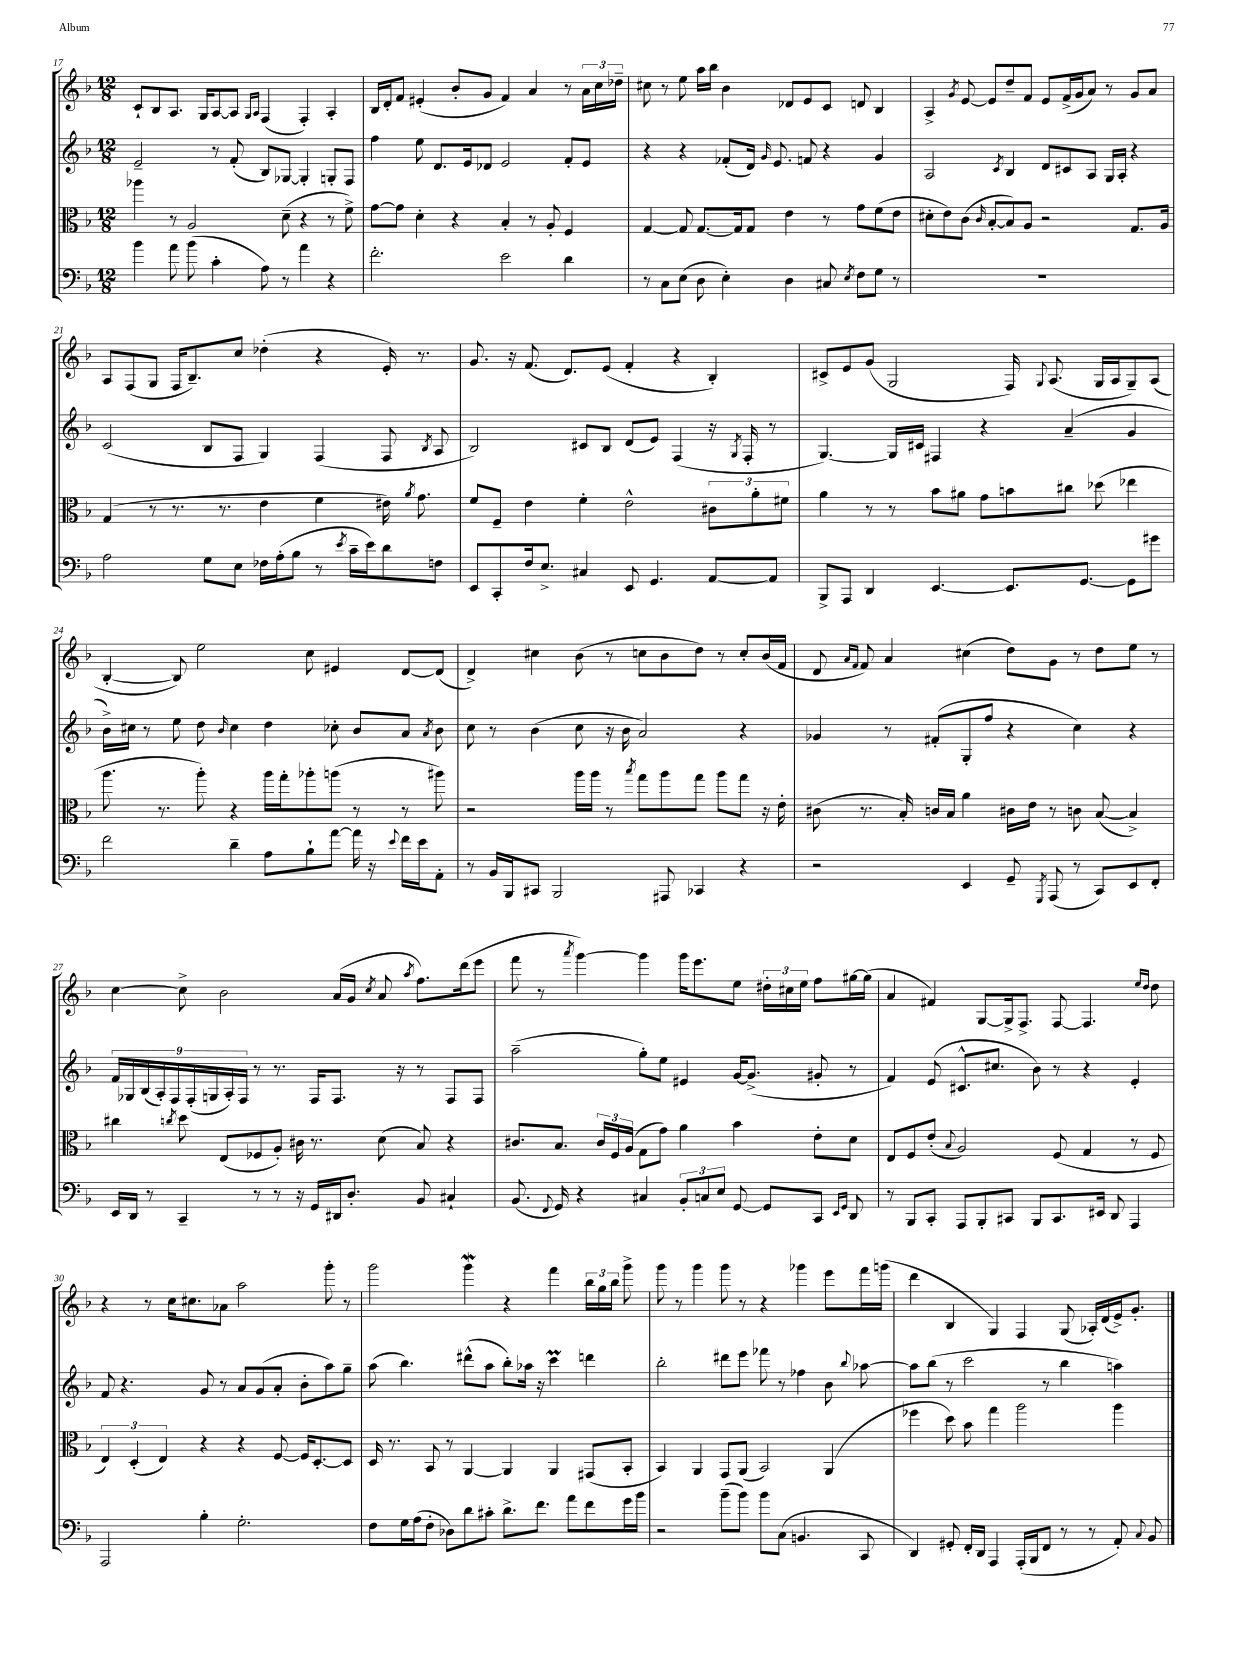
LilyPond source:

<<
\new StaffGroup <<
\new Staff = "s0" {
    \clef treble \key f \major \numericTimeSignature \time 12/8
    \autoBeamOff c'8[-! bes8 a8.] g16[ a8~ a8] \grace { g16[ a16] } f4( f4-.) a4-. |
    bes16[ d'16-. f'8] eis'4-.( bes'8[-. g'8] f'4) a'4 r8 \tuplet 3/2 { a'16[ c''16 des''16]-- } |
    cis''8 r8 e''8 a''16[ bes''16] bes'4 des'8[ e'8 c'8] d'8 bes4 |
    a4-> \acciaccatura { g'8 } e'8~ e'8[ d''8-- f'8] e'8[ f'16->( g'16 a'8]) r8 g'8[ a'8] |
    a8[ f8( g8] f16[ bes8.--) c''8] des''4-.( r4 e'16-.) r8. |
    g'8. r16 f'8.( d'8.[) e'8]( f'4-. r4 bes4-.) |
    cis'8[-> e'8 g'8]( g2 f16) \appoggiatura { g8 } a8.( g16[ a16 g8--) a8]( |
    bes4~-. bes8) e''2 c''8 eis'4 d'8[~ d'8]( |
    d'4->) cis''4 bes'8( r8 c''8[ bes'8 d''8]) r8 c''8[-. bes'16( f'16] |
    d'8 \grace { a'16[ f'16] } f'8) a'4 cis''4( d''8[) g'8] r8 d''8[ e''8] r8 |
    c''4~ c''8-> bes'2 a'16[( g'16] \acciaccatura { c''8 } a'8 \acciaccatura { a''8 } f''8.[) d'''16( e'''8] |
    f'''8 r8 \acciaccatura { a'''8 } g'''4~) g'''4 g'''16[ e'''8. e''8] \tuplet 3/2 { dis''16[-. cis''16 e''16] } f''8[ gis''16~ gis''16]( |
    a'4 fis'4) g8[~ g16-> f8.]-> f8~ f4. \grace { e''16[ d''16] } d''8 |
    r4 r8 c''16[ cis''8. aes'8] a''2 g'''8-. r8 |
    g'''2 g'''4\mordent r4 f'''4 \tuplet 3/2 { bes''16[ g''16 bes''16] } g'''8-> |
    g'''8 r8 g'''4 g'''8 r8 r4 ges'''4 e'''8[ f'''16 g'''16]( |
    d'''4 bes4 g4) f4 g8( aes16[-.) d'16( e'16->) g'8.]-. \bar "|." |
}
\new Staff = "s1" {
    \clef treble \key f \major \numericTimeSignature \time 12/8
    \autoBeamOff e'2-- r8 f'8-.( bes8[) ges8]~ ges4-. g8[-. f8] |
    f''4 e''8 d'8.[ e'16 des'8] e'2 f'8[-. e'8] |
    r4 r4 fes'8[-.( d'16]) \grace { g'16 } e'8. f'8 r4 g'4 |
    a2 \acciaccatura { c'8 } bes4 d'8[ cis'8 a8] g16[ a16]-. r4 |
    c'2( bes8[ f8] g4) f4( f8 \acciaccatura { bes8 } a8 |
    bes2) cis'8[ bes8] d'8[( e'8]) f4( r16 \acciaccatura { g8 } f16-. r8 |
    g4.~) g16[ cis'16] fis4 r4 a'4--( g'4 |
    bes'16[->) cis''16] r8 e''8 d''8 \grace { bes'16 } cis''4 d''4 ces''8-. bes'8[ a'8] \acciaccatura { a'8 } bes'8 |
    c''8 r8 bes'4( c''8 r16 bes'16 a'2) r4 |
    ges'4 r8 fis'8[-.( g8-. f''8] r4 c''4) r4 |
    \tuplet 9/8 { f'16[ ges16 bes16( a16-.) f16 f16-.( g16 a16-.) f16] } r8 r8. f16[ f8.] r16 r8 f8[ f8] |
    a''2--( g''8[-.) e''8] eis'4 g'16[~ g'8.]->( gis'8-. r8 |
    f'4) e'8( cis'8.[-^ cis''8.] bes'8) r8 r4 e'4-. |
    f'8 r4. g'8 r8 a'8[ g'8( a'8]-. bes'8[-. a''8) g''8]-- |
    a''8( bes''4.) dis'''8[-^( a''8] bes''8[-.) aes''16] r16 c'''4\prall d'''4 |
    bes''2-. dis'''8[ e'''8] fes'''8 r8 fes''4 bes'8 \appoggiatura { bes''8 } aes''8~ |
    aes''8[ bes''8]( r8 c'''2 r8 bes''4 a''4) \bar "|." |
}
\new Staff = "s2" {
    \clef alto \key f \major \numericTimeSignature \time 12/8
    \autoBeamOff aes''4 r8 a2 d'8--( r4 r8 f'8->) |
    g'8[~ g'8] d'4-. r4 bes4-. r8 a8-. f4 |
    g4~ g8 g8.[~ g16 g8] e'4 r8 g'8[ f'8( e'8] |
    dis'8[-. e'8) c'8]( \grace { c'16 } bes8[~-. bes8) a8] r2 g8.[ a16] |
    g4( r8 r8. r8. e'4 f'4 eis'16) \acciaccatura { a'8 } g'8. |
    f'8[ f8]-- e'4 f'4-. e'2-^ \tuplet 3/2 { cis'8[ a'8-. fis'8] } |
    a'4 r8 r8 bes'8[ ais'8] g'8[ b'8 cis''8] des''8( ees''4 |
    a''8. r8. a''8-.) r4 a''16[ g''16-. aes''8-. a''8]( r8 r8 ais''8) |
    r2 a''16[ a''16] r8 \acciaccatura { bes''8 } g''8[ a''8 g''8] a''8[ g''8] r16 e'16-. |
    cis'8( r8. bes16-.) c'16[ bes16] a'4 cis'16[ e'16] r8 c'8 bes8~( bes4->) |
    cis''4 \acciaccatura { c''8 } d''8 e8[( fes8 a8]-.) cis'16 r8. d'8( bes8) r4 |
    cis'8.[ bes8.] \tuplet 3/2 { cis'16[ f16 a16]( } g8[ g'8]) a'4 bes'4 e'8[-. d'8] |
    e8[ f8 e'8]-.( \appoggiatura { bes8 } a2) f8( g4 r8 f8 |
    \tuplet 3/2 { e4) d4-.( e4) } r4 r4 f8~ f16[ d8.~-. d8] |
    d16 r8. bes,8 r8 a,4~ a,4 a,4 gis,8[( bes,8]-. |
    bes,4) a,4 g,8[ a,8]( bes,2) a,4( |
    fes''4 d''8) bes'8 g''4 a''2 a''4 \bar "|." |
}
\new Staff = "s3" {
    \clef bass \key f \major \numericTimeSignature \time 12/8
    \autoBeamOff bes'4 a'8 bes'8( c'4-. a8) r8 a'4 r4 |
    f'2.-. e'2 d'4 |
    r8 c8[ e8]( d8 e4-.) d4 cis8 \acciaccatura { e8 } f8[ g8] r8 |
    R1. |
    a2 g8[ e8] fes16[ a16-.( bes8] r8 \acciaccatura { e'8 } c'16[-- e'16) d'8 f8] |
    e,8[ c,8-. f16 e8.]-> cis4 e,8 g,4. a,8[~ a,8] |
    bes,,8[-> a,,8] d,4 e,4.~ e,8.[ g,8.]~ g,8[ gis'8] |
    f'2 d'4-- a8[ bes8-! a'8]~ a'16 r16 \appoggiatura { e'8 } f'16[ e'16 a,8]-. |
    r8 bes,16[ bes,,16 cis,8] bes,,2 ais,,8 ces,4 r4 |
    r2 e,4 g,8-- \acciaccatura { g,,8 } a,,8( r8 c,8[) e,8 f,8]-. |
    e,16[ d,16] r8 c,4-- r8 r8 r16 g,16[ dis,16 d8.]-. bes,8 cis4-! |
    bes,8.( \appoggiatura { f,8 } g,16) r4 cis4 \tuplet 3/2 { bes,8[-. c8 e8] } g,8~ g,8[ c,8] \grace { e,16[ g,16] } d,8 |
    r8 bes,,8[ c,8]-. a,,8[ bes,,8-. cis,8] bes,,8[ cis,8. eis,16] d,8 a,,4 |
    a,,2 bes4-. g2.-. |
    f8[ g16 a16( f8]-. des8[) d'8 cis'8]-. d'8.[-> f'8.] a'8[ f'8 g'16 bes'16] |
    r2 bes'8[--( bes'8]) bes'8[ c8]( b,4. c,8 |
    d,4) gis,8-. f,16[-. d,16] a,,4 a,,16[-.( bes,,16 f,8] r8 r8 a,8-.) \appoggiatura { c8 } bes,8 \bar "|." |
}
>>
>>
\layout { \context { \Score currentBarNumber = #17 } }
